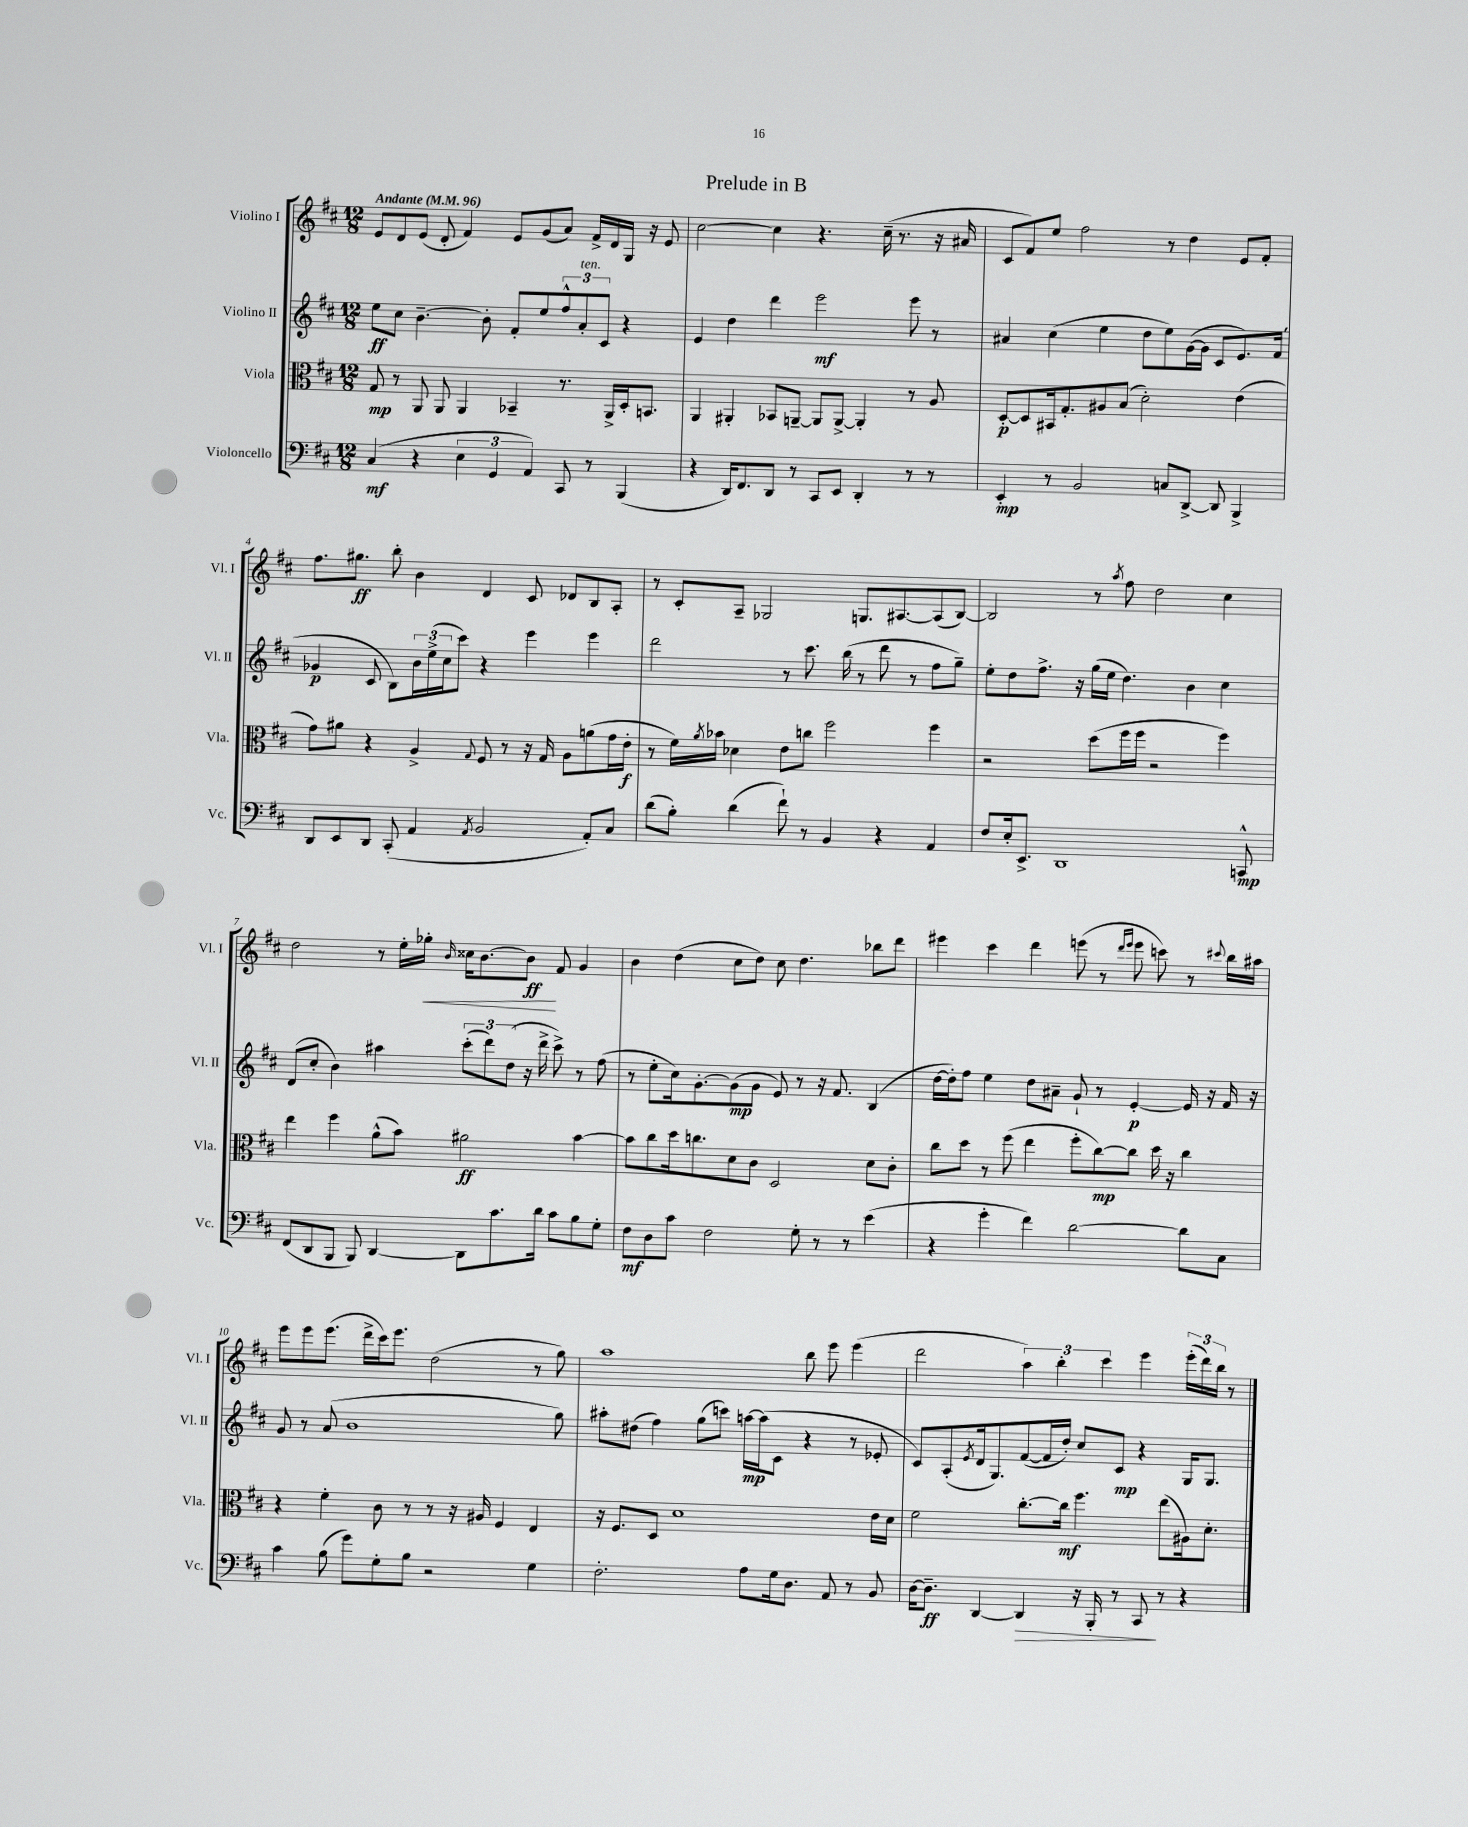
\header { title = "Prelude in B" }
<<
\new StaffGroup <<
\new Staff = "s0" \with { instrumentName = "Violino I" shortInstrumentName = "Vl. I" } {
    \clef treble \key d \major \numericTimeSignature \time 12/8 \tempo "Andante" 4 = 96
    e'8 d'8 e'8( d'8-. fis'4) e'8 g'8( a'8) fis'16-> d'16 g16 r16 e'8 |
    cis''2~ cis''4 r4. cis''16--( r8. r16 ais'16 |
    cis'8 fis'8) e''8 fis''2 r8 d''4 e'8 fis'8-. |
    fis''8. gis''8.\ff b''8-. b'4 d'4 cis'8 des'8 b8 a8-. |
    r8 cis'8-. a8-- ges2 g8. ais8.~ ais8( b8~) |
    b2 r8 \acciaccatura { a''8 } fis''8 d''2 cis''4 |
    d''2 r8 e''16-. ges''16-.\< \grace { b'16 } cisis''16 b'8.~ b'8\ff\! fis'8 g'4 |
    b'4 d''4( cis''8 d''8) cis''8 d''4. bes''8 d'''8 |
    eis'''4 cis'''4 d'''4 e'''8( r8 \grace { d'''16 e'''16 } e'''8 c'''8) r8 \appoggiatura { cis'''8 } b''16 ais''16 |
    e'''8 e'''8 e'''8.( d'''16-> cis'''16) e'''8. d''2( r8 g''8) |
    a''1 b''8 e'''8 e'''4( |
    d'''2 \tuplet 3/2 { a''4) b''4-. cis'''4 } e'''4 \tuplet 3/2 { e'''16-.( d'''16) b''16 } r8 \bar "|." |
}
\new Staff = "s1" \with { instrumentName = "Violino II" shortInstrumentName = "Vl. II" } {
    \clef treble \key d \major \numericTimeSignature \time 12/8
    e''8\ff cis''8 b'4.~-- b'8-. fis'8-. e''8 \tuplet 3/2 { fis''8-^ a'8-.^\markup { \italic "ten." } cis'8 } r4 |
    e'4 d''4 d'''4 e'''2\mf e'''8 r8 |
    ais'4 cis''4( e''4 d''8 e''8) g'16~( g'16 cis'8 e'8.) fis'16( |
    ges'4\p cis'8 b8) \tuplet 3/2 { b'16 e''16->( cis''16 } cis'''8) r4 e'''4 e'''4 |
    d'''2 r8 cis'''8. b''16( r8 d'''8 r8 fis''8 g''8--) |
    e''8-. d''8 fis''8.-> r16 g''16( e''16 d''4.) b'4 cis''4 |
    d'8( cis''8-. b'4) ais''4 \tuplet 3/2 { cis'''8-.( d'''8) d''8( } r16 d'''16-> cis'''8->) r8 fis''8( |
    r8 e''8-. cis''16) g'8.~-. g'8\mp( g'8 e'8) r8 r16 fis'8. b4( |
    d''16~ d''16-.) fis''8 e''4 d''8 ais'8-- g'8-! r8 e'4~-.\p e'16 r16 fis'16 r16 |
    g'8 r8 a'8( b'1 g''8) |
    ais''8-. dis''8( fis''4) g''8( c'''8) a''16~\mp a''16( cis'8 r4 r8 ees'8-. |
    cis'8) a8-.( \acciaccatura { e'8 } d'16 g8.) fis'8~( fis'16 d''16-.) cis''8 cis'8\mp r4 g16 g8. \bar "|." |
}
\new Staff = "s2" \with { instrumentName = "Viola" shortInstrumentName = "Vla." } {
    \clef alto \key d \major \numericTimeSignature \time 12/8
    g8\mp r8 a,8 a,8 a,4 bes,4-- r8. a,16-> d16-. b,8. |
    a,4 ais,4-. bes,8 a,8~-- a,8 a,8~-> a,4-. r8 a8 |
    d8~-.\p d8 bis,16 g8.-. ais8 b8( d'2-.) e'4( |
    g'8) ais'8 r4 a4-> \appoggiatura { g8 } fis8 r8 r16 g16 a8 a'8( g'16 e'16-.\f |
    r8 fis'16) \acciaccatura { a'8 } bes'16 des'4 e'8 c''8 fis''2 fis''4 |
    r2 d''8( fis''16 fis''16 r2 fis''4) |
    e''4 fis''4 a'8-^( b'8) ais'2\ff b'4~ |
    b'8 cis''8 d''16 c''8. d'8 cis'8 d2 d'8 cis'8-. |
    cis''8 d''8 r8 fis''8( e''4 fis''8-. cis''8~\mp) cis''8 d''16 r16 cis''4 |
    r4 fis'4-. cis'8 r8 r8 r16 ais16 fis4 e4 |
    r16 fis8. d8 d'1 e'16 d'16 |
    fis'2 cis''8.~-. cis''16\mf fis''4. e''8( ais16) d'8.-. \bar "|." |
}
\new Staff = "s3" \with { instrumentName = "Violoncello" shortInstrumentName = "Vc." } {
    \clef bass \key d \major \numericTimeSignature \time 12/8
    cis4\mf( r4 \tuplet 3/2 { e4 g,4 a,4) } cis,8 r8 b,,4( |
    r4 d,16) fis,8. d,8 r8 cis,8 e,8 d,4-. r8 r8 |
    e,4-.\mp r8 b,2 c8 d,8~-> d,8 b,,4-> |
    d,8 e,8 d,8 cis,8-.( a,4 \acciaccatura { a,8 } b,2 a,8-.) cis8 |
    d'8( b8-.) d'4( fis'8-!) r8 b,4 r4 a,4 |
    fis8 e16-. e,8.-> d,1 c,8-^\mp |
    fis,8( d,8 b,,8 b,,8) d,4~ d,8 cis'8. d'16 cis'8 b8 g8-. |
    fis8\mf d8 cis'8 fis2 g8-. r8 r8 e'4( |
    r4 g'4-. fis'4) d'2~ d'8 cis8 |
    cis'4 b8( g'8) g8-. b8 r2 g4 |
    fis2.-. a8 g16 d8. a,8 r8 b,8 |
    d16~ d8.--\ff d,4~ d,4\> r16 b,,16-. r8 cis,8\! r8 r4 \bar "|." |
}
>>
>>
